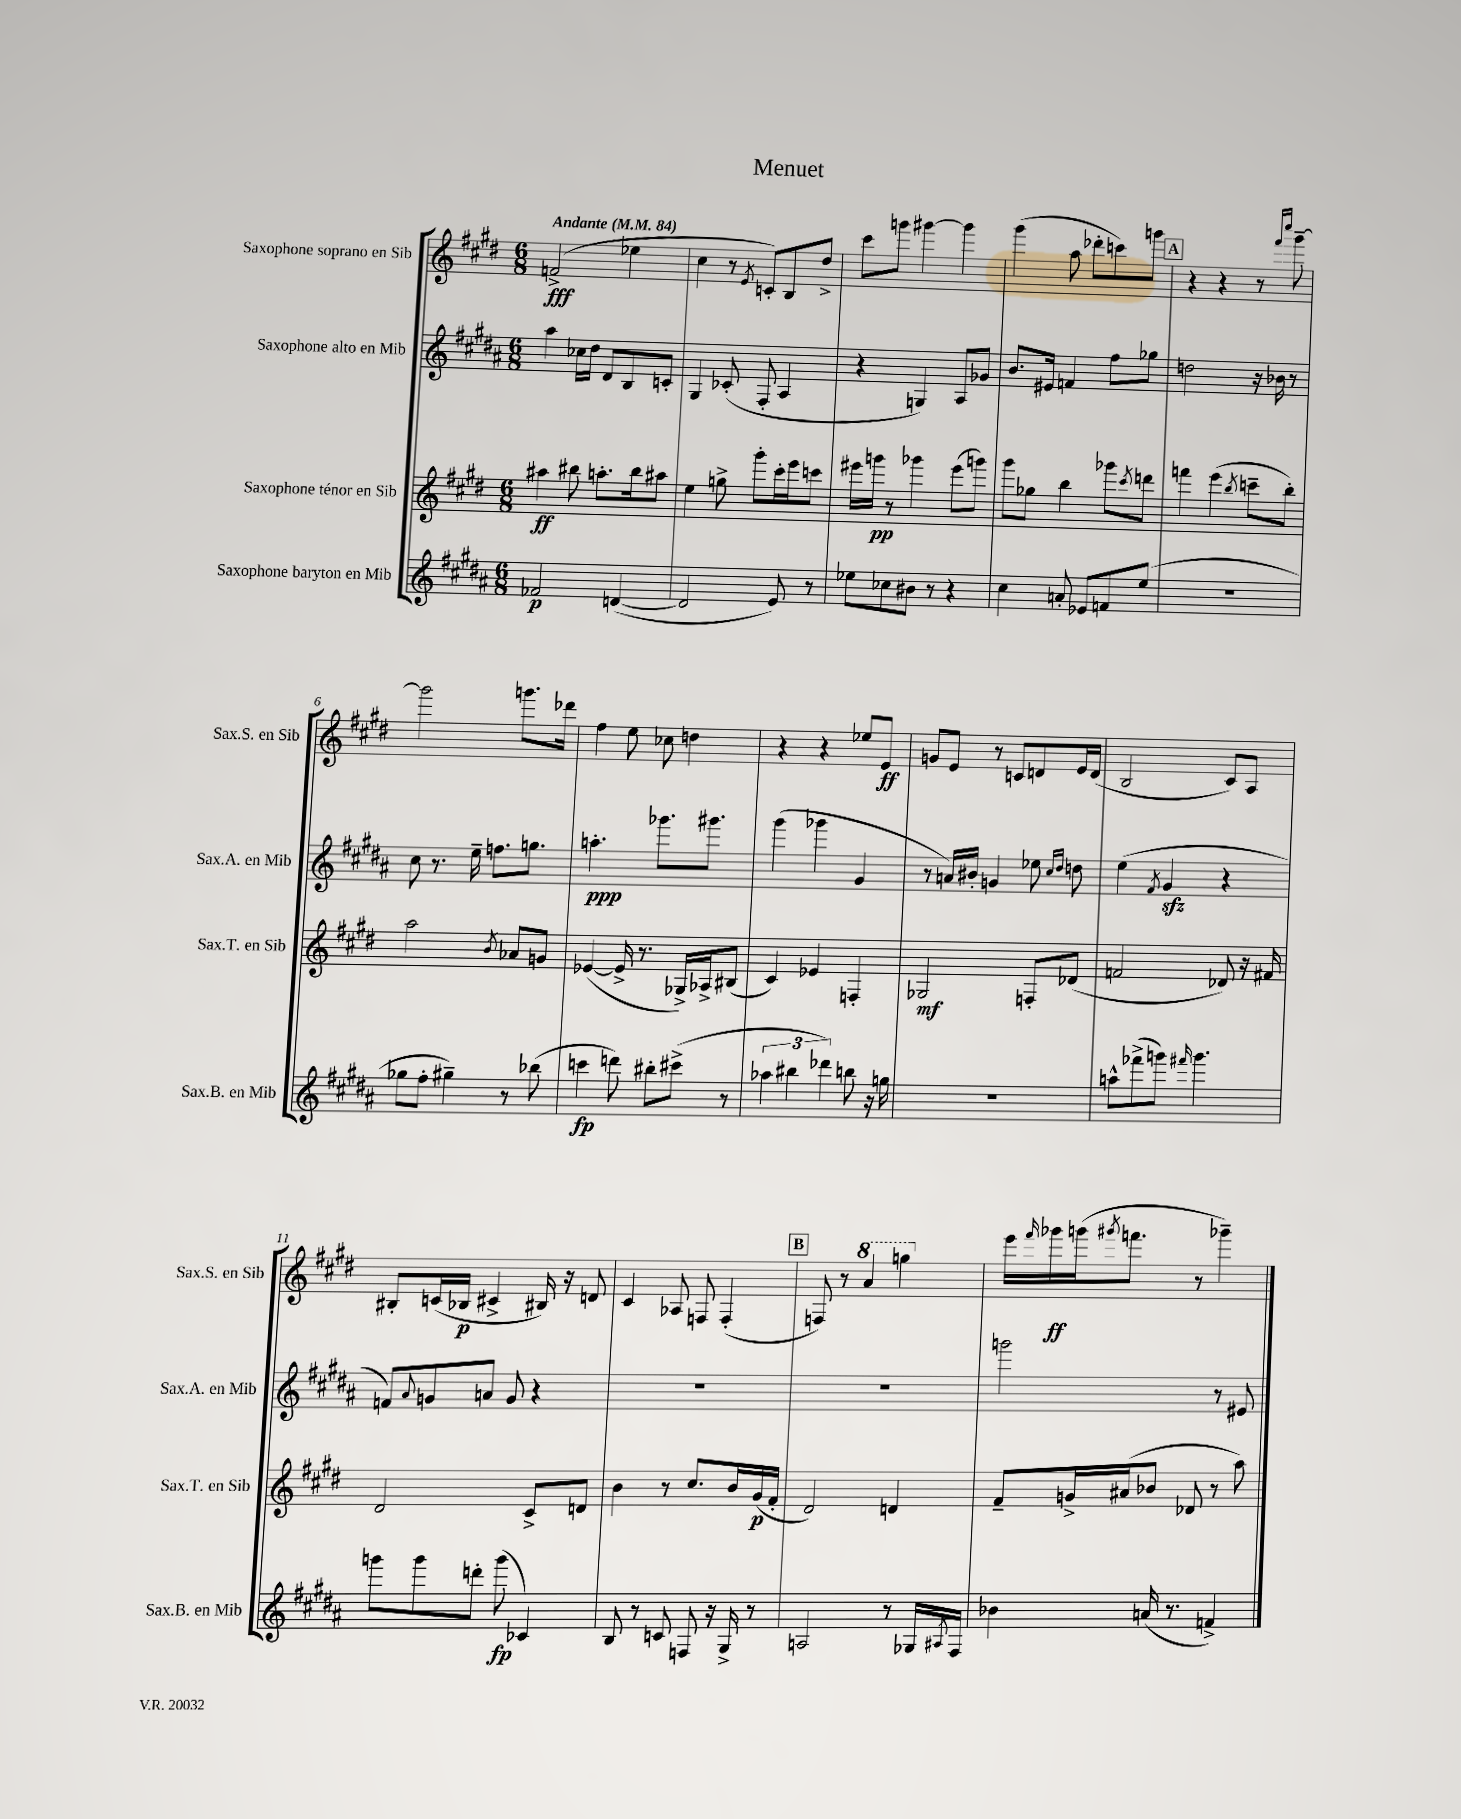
\header { title = "Menuet" }
<<
\new StaffGroup <<
\new Staff = "s0" \with { instrumentName = "Saxophone soprano en Sib" shortInstrumentName = "Sax.S. en Sib" } {
    \clef treble \key e \major \numericTimeSignature \time 6/8 \tempo "Andante" 4 = 84
    f'2->\fff( ees''4 |
    cis''4 r8 \acciaccatura { e'8 } c'8-.) b8 dis''8-> |
    cis'''8 g'''8 gis'''4~ gis'''4 |
    gis'''4( a''8 des'''8-. c'''8) g'''8 |
    \mark \markup { \box "A" } r4 r4 r8 \grace { fis'''16 cis''''16 } gis'''8~-- |
    gis'''2 g'''8. des'''16 |
    fis''4 e''8 ces''8 d''4 |
    r4 r4 ees''8 e'8\ff |
    g'8 e'8 r8 c'8 d'8 e'16 d'16( |
    b2 cis'8) a8 |
    bis8-. c'16( bes16\p cis'4-> bis16) r16 d'8 |
    cis'4 aes8 f8 f4-.( |
    \mark \markup { \box "B" } f8) r8 \ottava #1 a''4 g'''4 \ottava #0 |
    e'''16 \grace { fis'''16 } ges'''16\ff g'''16( \acciaccatura { gis'''8 } f'''8. r8 ges'''4--) \bar "|." |
}
\new Staff = "s1" \with { instrumentName = "Saxophone alto en Mib" shortInstrumentName = "Sax.A. en Mib" } {
    \clef treble \key b \major \numericTimeSignature \time 6/8
    ais''4 ces''16 dis''16 dis'8 b8 c'8-. |
    gis4 ces'8-.( fis8-. ais4 |
    r4 g4) ais8 ges'8 |
    b'8. eis'16 f'4 fis''8 ges''8 |
    \mark \markup { \box "A" } d''2 r16 bes'16 r8 |
    cis''8 r8. e''16-- f''8. g''8. |
    a''4.-.\ppp ges'''8. gis'''8. |
    gis'''4( ges'''4 gis'4 |
    r8 a'16) bis'16-. g'4 ees''8 \grace { cis''16 dis''16 } d''8 |
    e''4( \acciaccatura { fis'8 } gis'4\sfz r4 |
    f'8) \appoggiatura { ais'8 } g'8 a'8 g'8 r4 |
    R2. |
    \mark \markup { \box "B" } R2. |
    g'''2 r8 eis'8 \bar "|." |
}
\new Staff = "s2" \with { instrumentName = "Saxophone ténor en Sib" shortInstrumentName = "Sax.T. en Sib" } {
    \clef treble \key e \major \numericTimeSignature \time 6/8
    ais''4\ff bis''8 a''8.-. bis''16 ais''8 |
    e''4 g''8-> gis'''8-. cis'''16-. e'''16 c'''8 |
    eis'''16 g'''16\pp r8 ges'''4 eis'''8( g'''8) |
    gis'''8 ges''8 b''4 ges'''8 \acciaccatura { cis'''8 } d'''8 |
    \mark \markup { \box "A" } f'''4 e'''4( \acciaccatura { b''8 } c'''8-- b''8-.) |
    a''2 \acciaccatura { b'8 } aes'8 g'8 |
    ees'4~( ees'16-> r8. ges16->) aes16-> bis8( |
    cis'4) ees'4 f4-. |
    ges2\mf f8-. des'8( |
    f'2 des'8) r16 fis'16 |
    dis'2 cis'8-> d'8 |
    b'4 r8 cis''8. b'16 gis'16\p( fis'16-. |
    \mark \markup { \box "B" } dis'2) d'4 |
    fis'8-- g'16-> ais'16( bes'8 des'8 r8 a''8) \bar "|." |
}
\new Staff = "s3" \with { instrumentName = "Saxophone baryton en Mib" shortInstrumentName = "Sax.B. en Mib" } {
    \clef treble \key b \major \numericTimeSignature \time 6/8
    fes'2\p d'4~( |
    d'2 e'8) r8 |
    ees''8 ces''8 bis'8 r8 r4 |
    cis''4 a'8-. ees'8 f'8 e''8( |
    \mark \markup { \box "A" } R2. |
    ges''8 fis''8-. gis''4--) r8 bes''8( |
    c'''4\fp d'''8) bis''8-. cis'''8->( r8 |
    \tuplet 3/2 { aes''4 bis''4 des'''4) } b''8 r16 g''16 |
    R2. |
    a''8-^ fes'''8->( g'''8) \grace { fis'''16 } g'''4. |
    g'''8 g'''8 d'''8-. g'''8\fp( ces'4) |
    b8 r8 c'8 f8 r16 gis16-> r8 |
    \mark \markup { \box "B" } a2 r8 ges16 \acciaccatura { ais8 } fis16 |
    bes'4 a'16( r8. f'4->) \bar "|." |
}
>>
>>
